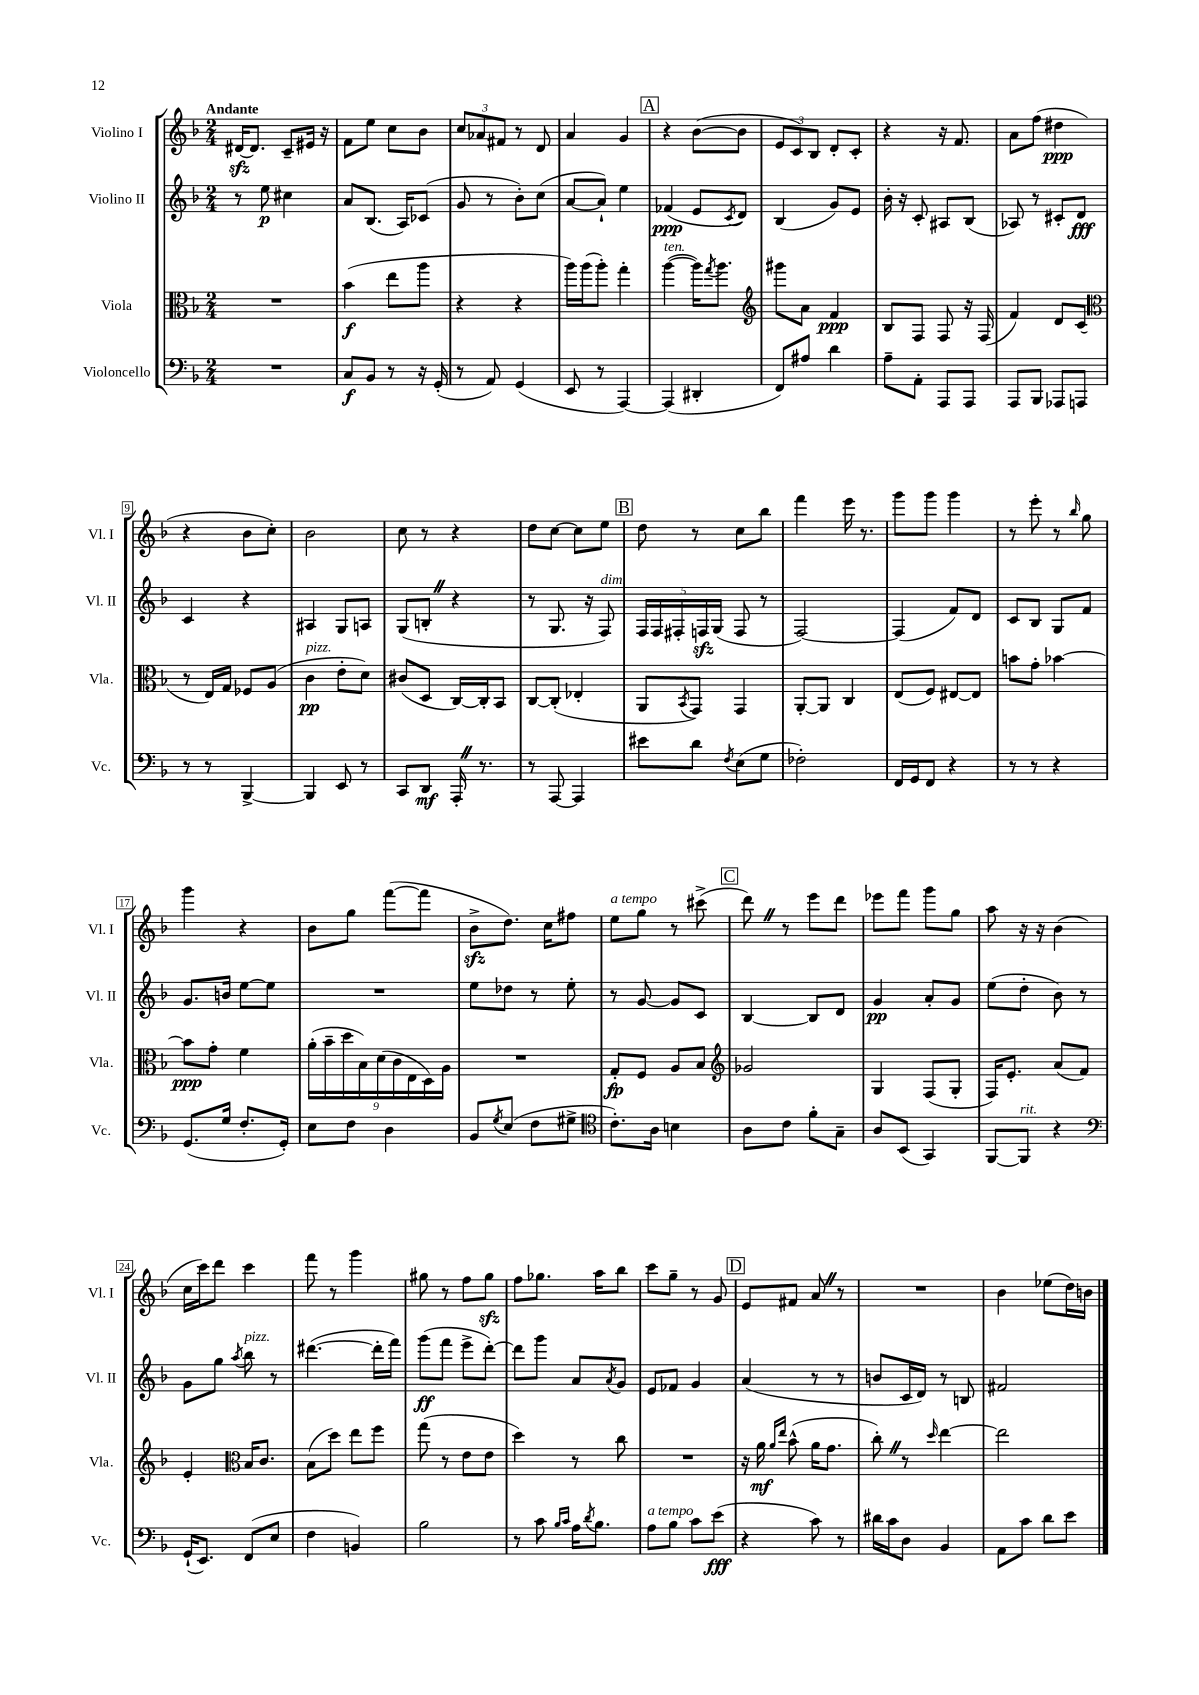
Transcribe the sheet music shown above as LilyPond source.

<<
\new StaffGroup <<
\new Staff = "s0" \with { instrumentName = "Violino I" shortInstrumentName = "Vl. I" } {
    \clef treble \key f \major \numericTimeSignature \time 2/4 \tempo "Andante"
    dis'16~\sfz dis'8. c'8-- eis'16 r16 |
    f'8 e''8 c''8 bes'8 |
    \tuplet 3/2 { c''8 aes'8 fis'8 } r8 d'8 |
    a'4 g'4 |
    \mark \markup { \box "A" } r4 bes'8~( bes'8 |
    \tuplet 3/2 { e'8 c'8) bes8 } d'8-. c'8-. |
    r4 r16 f'8. |
    a'8 f''8( dis''4\ppp |
    r4 bes'8 c''8-.) |
    bes'2 |
    c''8 r8 r4 |
    d''8 c''8~ c''8 e''8 |
    \mark \markup { \box "B" } d''8 r8 c''8 bes''8 |
    f'''4 e'''16 r8. |
    g'''8 g'''8 g'''4 |
    r8 e'''8-. r8 \grace { bes''16 } g''8 |
    g'''4 r4 |
    bes'8 g''8 f'''8~( f'''8 |
    bes'8->\sfz d''8.) c''16 fis''8 |
    e''8^\markup { \italic "a tempo" } g''8 r8 cis'''8->( |
    \mark \markup { \box "C" } d'''8) \once \override BreathingSign.text = \markup { \musicglyph "scripts.caesura.straight" } \breathe r8 e'''8 d'''8 |
    ees'''8 f'''8 g'''8 g''8 |
    a''8 r16 r16 bes'4( |
    c''16 c'''16) d'''8 c'''4 |
    f'''8 r8 g'''4 |
    gis''8 r8 f''8 gis''8\sfz |
    f''8 ges''8. a''16 bes''8 |
    c'''8 g''8-- r8 g'8 |
    \mark \markup { \box "D" } e'8 fis'8 a'8 \once \override BreathingSign.text = \markup { \musicglyph "scripts.caesura.straight" } \breathe r8 |
    R2 |
    bes'4 ees''8( d''16) b'16 \bar "|." |
}
\new Staff = "s1" \with { instrumentName = "Violino II" shortInstrumentName = "Vl. II" } {
    \clef treble \key f \major \numericTimeSignature \time 2/4
    r8 e''8\p cis''4 |
    a'8 bes8.( a16) ces'8( |
    g'8 r8 bes'8-.) c''8( |
    a'8~ a'8-!) e''4 |
    \mark \markup { \box "A" } fes'4\ppp( e'8 \acciaccatura { c'8 } d'8) |
    bes4( g'8) e'8 |
    bes'16-. r16 c'8-. ais8 bes8( |
    aes8) r8 cis'8-. d'8\fff |
    c'4 r4 |
    ais4 g8 a8 |
    g8( b8-. \once \override BreathingSign.text = \markup { \musicglyph "scripts.caesura.straight" } \breathe r4 |
    r8 g8. r16 f8^\markup { \italic "dim." }) |
    \mark \markup { \box "B" } \tuplet 5/4 { f16 f16 fis16-. f16\sfz g16( } f8 r8 |
    f2~) |
    f4( f'8) d'8 |
    c'8 bes8 g8 f'8 |
    g'8. b'16 e''8~ e''8 |
    R2 |
    e''8 des''8 r8 e''8-. |
    r8 g'8~ g'8 c'8 |
    \mark \markup { \box "C" } bes4~ bes8 d'8 |
    g'4\pp a'8-. g'8 |
    e''8( d''8-. bes'8) r8 |
    g'8 g''8 \acciaccatura { a''8 } bes''8^\markup { \italic "pizz." } r8 |
    dis'''4.~( dis'''16-. f'''16) |
    g'''8\ff( f'''8 e'''8-> d'''8~-.) |
    d'''8 g'''8 a'8 \acciaccatura { a'8 } g'8 |
    e'8 fes'8 g'4 |
    \mark \markup { \box "D" } a'4( r8 r8 |
    b'8 c'16 d'16) r8 b8 |
    fis'2 \bar "|." |
}
\new Staff = "s2" \with { instrumentName = "Viola" shortInstrumentName = "Vla." } {
    \clef alto \key f \major \numericTimeSignature \time 2/4
    R2 |
    bes'4\f( e''8 a''8 |
    r4 r4 |
    a''16) a''16( a''8-.) g''4-. |
    \mark \markup { \box "A" } a''4~^\markup { \italic "ten." }( a''16) \acciaccatura { g''8 } a''8. |
    \clef treble gis'''8 a'8 f'4\ppp |
    bes8 f8 f8 r16 f16( |
    f'4) d'8 c'8( |
    \clef alto r8 e16) g16 fes8 a8( |
    c'4\pp^\markup { \italic "pizz." } e'8-. d'8) |
    cis'8( d8 c16~) c16-. bes,8 |
    c8~ c8-.( ees4-. |
    \mark \markup { \box "B" } a,8 \acciaccatura { bes,8 } g,8) g,4 |
    a,8~-. a,8 c4 |
    e8( f8) eis8~ eis8 |
    b'8 g'8-. bes'4~ |
    bes'8\ppp g'8-. f'4 |
    \tuplet 9/8 { a'16-.( bes'16-- d''16 bes16) d'16( c'16 e16 d16) a16 } |
    R2 |
    g8-.\fp f8 a8 bes8 |
    \mark \markup { \box "C" } \clef treble ges'2 |
    g4 f8( g8-. |
    f16) e'8.-. a'8( f'8) |
    e'4-. \clef alto bes16 c'8. |
    bes8( d''8) e''8 f''8 |
    g''8( r8 e'8 e'8 |
    d''4) r8 c''8 |
    R2 |
    \mark \markup { \box "D" } r16 a'16\mf \grace { a'16 e''16 } bes'8-^( a'16 g'8. |
    c''8-.) \once \override BreathingSign.text = \markup { \musicglyph "scripts.caesura.straight" } \breathe r8 \grace { d''16 } e''4~ |
    e''2 \bar "|." |
}
\new Staff = "s3" \with { instrumentName = "Violoncello" shortInstrumentName = "Vc." } {
    \clef bass \key f \major \numericTimeSignature \time 2/4
    R2 |
    c8\f bes,8 r8 r16 g,16-.( |
    r8 a,8) g,4( |
    e,8 r8 a,,4~) |
    \mark \markup { \box "A" } a,,4( dis,4-. |
    f,8) ais8 d'4 |
    a8-- a,8-. a,,8 a,,8 |
    a,,8 bes,,8 aes,,8 a,,8 |
    r8 r8 bes,,4~-> |
    bes,,4 e,8 r8 |
    c,8 d,8\mf a,,16-. \once \override BreathingSign.text = \markup { \musicglyph "scripts.caesura.straight" } \breathe r8. |
    r8 a,,8~ a,,4 |
    \mark \markup { \box "B" } eis'8 d'8 \acciaccatura { f8 } e8( g8 |
    fes2-.) |
    f,16 g,16 f,8 r4 |
    r8 r8 r4 |
    g,8.( g16 f8.-. g,16-.) |
    e8 f8 d4 |
    bes,8 \acciaccatura { g8 } e8( f8 gis8-> |
    \clef tenor c'8.-.) a16 b4 |
    \mark \markup { \box "C" } a8 c'8 f'8-. g8-- |
    a8 bes,8( g,4) |
    f,8~ f,8^\markup { \italic "rit." } r4 |
    \clef bass g,16-!( e,8.) f,8( e8 |
    f4 b,4) |
    bes2 |
    r8 c'8 \grace { bes16 c'16 } a16 \acciaccatura { d'8 } bes8. |
    a8^\markup { \italic "a tempo" } bes8 c'8 e'8\fff( |
    \mark \markup { \box "D" } r4 c'8) r8 |
    dis'16 c'16 d8 bes,4 |
    a,8 c'8 d'8 e'8 \bar "|." |
}
>>
>>
\layout { \context { \Score \override BarNumber.stencil = #(make-stencil-boxer 0.1 0.3 ly:text-interface::print) } }
